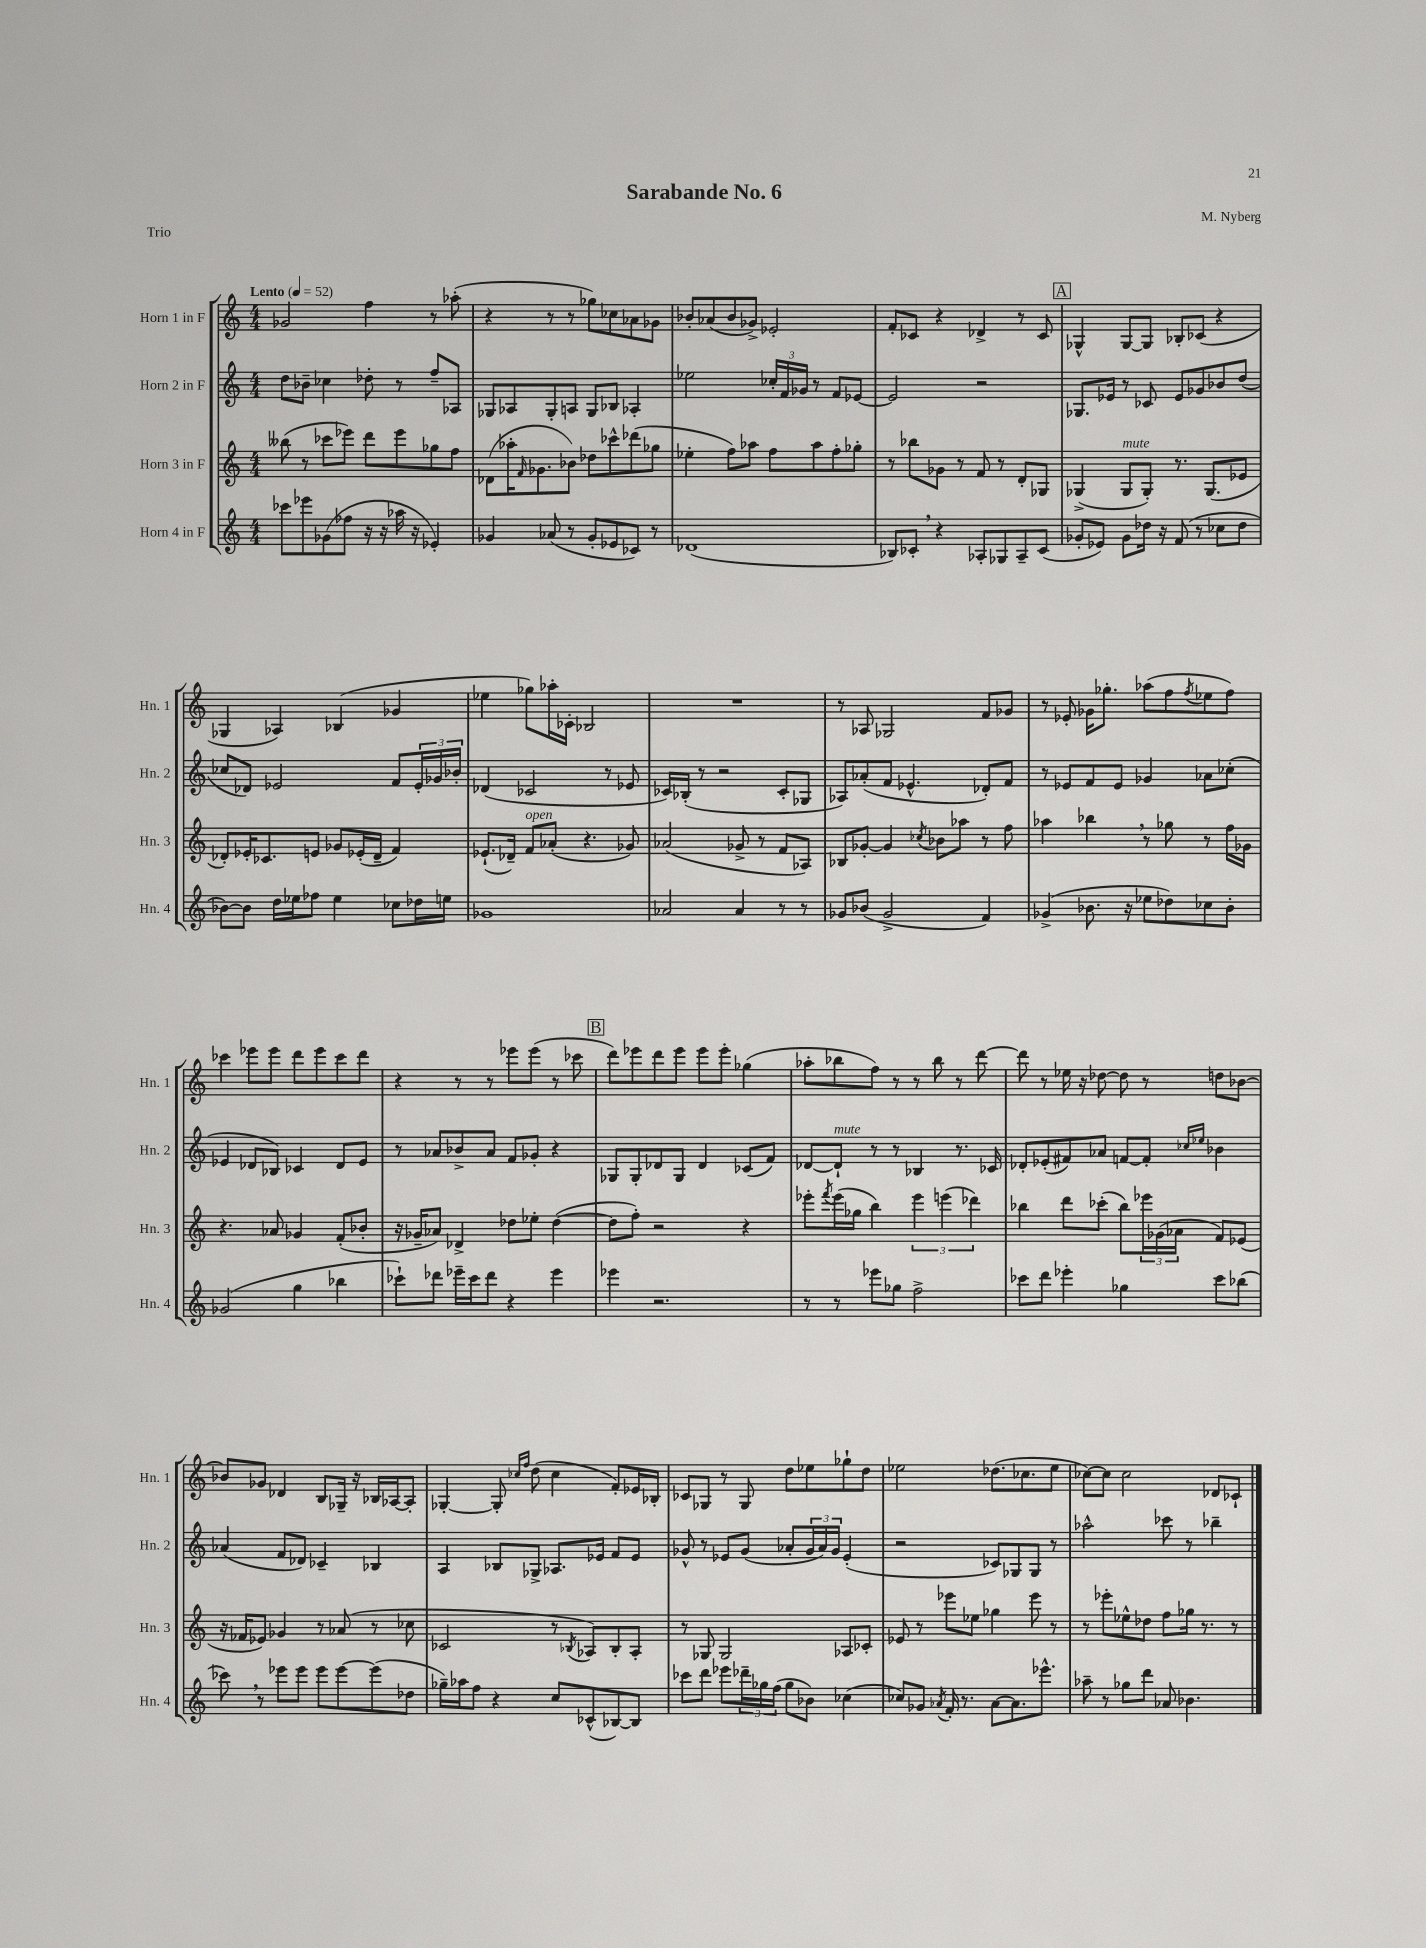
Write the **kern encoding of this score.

**kern	**kern	**kern	**kern
*part4	*part3	*part2	*part1
*staff4	*staff3	*staff2	*staff1
*I"Horn 4 in F	*I"Horn 3 in F	*I"Horn 2 in F	*I"Horn 1 in F
*I'Hn. 4	*I'Hn. 3	*I'Hn. 2	*I'Hn. 1
*clefG2	*clefG2	*clefG2	*clefG2
*k[]	*k[]	*k[]	*k[]
*M4/4	*M4/4	*M4/4	*M4/4
*MM52	*MM52	*MM52	*MM52
=1	=1	=1	=1
!	!	!	!LO:TX:a:B:t=Lento
8ccc-X\L	(8bb--X\	8dd\L	2g-X/
8eee-X\	8r	8b-X~\J	.
(8g-X\	8ccc-X\L	4cc-X\	.
8ff-X\J	8eee-X\J)	.	.
16r	8ddd\L	8dd-X'\	4ff\
16r	.	.	.
16aa-X\	8eee-\	8r	.
16r	.	.	.
4e-X'/)	8gg-X\	8ff~/L	8r
.	8ff\J	8A-X/J	(8aa-X'\
=2	=2	=2	=2
4g-X/	(8d-X\L	8G-X/L	4r
.	16aa-X'\K	8A-X/	.
.	16qqf/	.	.
.	8.g-X\	.	.
(8a-X/	.	8G-'/	8r
8r	8b-X\J)	8An/J	8r
8g-'/L	8dd-X\L	8G-/L	8gg-X\L)
8e-X/	8ccc-X^^\	8B-X/J	8cc-X\
8c-X/J)	(8ddd-X\	4A-X'/	8a-X\
8r	8gg-X\J	.	8g-X\J
=3	=3	=3	=3
(1d-X	4ee-X'\	2ee-X\	8b-X'/L
.	.	.	(8a-X/
.	8ff\L)	.	8b-/
.	8aa-X\J	.	8g-X^/J)
.	8ff\L	24cc-X'/LL	2e-X'/
.	.	24f/	.
.	.	24g-X/JJ	.
.	8aa-\	8r	.
.	8ff'\	8f/L	.
.	8gg-X'\J	[8e-X/J	.
=4	=4	=4	=4
8B-X/L)	8r	2e-/]	8f'/L
8c-X',/J	8bb-X\L	.	8c-X/J
4r	8g-X\J	.	4r
.	8r	.	.
8A-X'/L	8f/	2r	4d-X^/
8G-X/	8r	.	.
8A-~/	8d'/L	.	8r
(8c-/J	8G-X/J	.	8c-/
!!LO:REH:place=s1:t=A
=5	=5	=5	=5
8g-X'/L	(4G-X^/	8.G-X/L	4G-X^^/
8e-X/J)	.	.	.
.	.	16e-X/Jk	.
!	!LO:TX:a:i:t=mute	!	!
8g-\L	8G-/L	8r	[8G-/L
16dd-X\Jk	8G-'/J)	8c-X/	8G-/J]
16r	.	.	.
(8f/	8.r	8e-/L	8B-X'/L
8r	.	8g-X/	(8c-X/J
.	(8.G-/L	.	.
8cc-X\L	.	8b-X/	4r
8dd-\J	8e-X/J	(8dd/J	.
!!LO:LB:g=z
=6	=6	=6	=6
[8b-X\L)	8d-X'/L)	8cc-X/L	4G-X/
8b-\J]	16e-X'/K	8d-X/J)	.
.	8.c-X/	.	.
16dd\LL	.	2e-X/	4A-X/)
16ee-X\J	.	.	.
8ff-X\J	8en/J	.	.
4ee-\	8g-X/L	.	(4B-X/
.	(16e-X'/L	.	.
.	16d-~/JJ	.	.
8cc-X\L	4f/)	8f/L	4g-X/
16dd-X\L	.	24e-'/L	.
.	.	24g-X/	.
16een\JJ	.	.	.
.	.	24b-X'/JJ	.
=7	=7	=7	=7
1g-X	(8.e-X`/L	(4d-X/	4ee-X\
.	16d-X~/Jk)	.	.
!	!LO:TX:a:i:t=open	!	!
.	8f/L	2c-X/	8gg-X\L)
.	(8a-X'/J	.	16aa-X'\L
.	.	.	16c-X'\JJ
.	4.r	.	2B-X/
.	.	8r	.
.	8g-X/)	8e-X/	.
=8	=8	=8	=8
2a-X/	(2a-X/	16c-X/LL)	1r
.	.	(16B-X'/JJ	.
.	.	8r	.
.	.	2r	.
4a-/	8g-X^/	.	.
.	8r	.	.
8r	8f/L	8c-'/L	.
8r	8A-X/J)	8G-X/J	.
=9	=9	=9	=9
8g-X/L	8B-X/L	8A-X/L)	8r
(8b-X/J	[8g-X'/J	(8a-X'/	8A-X/
2g-^/	4g-/]	8f/J	2G-X/
.	.	4.e-X^^/	.
.	8qcc-X/	.	.
.	8b-X\L	.	.
.	8aa-X\J	.	.
4f/)	8r	8d-X'/L)	8f/L
.	8ff\	8f/J	8g-X/J
=10	=10	=10	=10
(4g-X^/	4aa-X\	8r	8r
.	.	8e-X/L	8e-X'/
8.b-X\	4bb-X,\	8f/	16g-X\KL
.	.	.	8.gg-X'\J
.	.	8e-/J	.
16r	.	.	.
8ee-X\L	8r	4g-X/	(8aa-X\L
8dd-X\)	8gg-X\	.	8ff\
.	.	.	8qff/
8cc-X\	8r	8a-X\L	8ee-X\
8b-'\J	16ff\LL	(8cc-X'\J	8ff\J)
.	16g-X\JJ	.	.
!!LO:LB:g=z
=11	=11	=11	=11
(2g-X/	4.r	4e-X/	4ccc-X\
.	.	8d-X/L	8eee-X\L
.	8a-X/	8B-X/J)	8eee-\J
4gg\	4g-X/	4c-X/	8ddd\L
.	.	.	8eee-\
4bb-X\	(8f'/L	8d-/L	8ccc-\
.	8b-X'/J	8e-/J	8ddd\J
=12	=12	=12	=12
8ccc-X`\L)	16r	8r	4r
.	16g-X~/KL	.	.
8ddd-X\J	8a-X/J)	8a-X/L	.
16eee-X~\LL	4d-X^/	8b-X^/	8r
16ccc-\J	.	.	.
8ddd-\J	.	8a-/J	8r
4r	8dd-X\L	8f/L	8eee-X\L
.	8ee-X'\J	8g-X'/J	(8eee-\J
4eee-\	([4dd-\	4r	8r
.	.	.	8ccc-X\
!!LO:REH:place=s1:t=B
=13	=13	=13	=13
4eee-X\	8dd-\L]	8G-X/L	8ddd\L)
.	8ff'\J)	8G-'/	8eee-X\
2.r	2r	8d-X/	8ddd\
.	.	8G-/J	8eee-\J
.	.	4d-/	8eee-\L
.	.	.	8eee-'\J
.	4r	(8c-X/L	(4gg-X\
.	.	8f/J)	.
=14	=14	=14	=14
8r	8eee-X'\L	[8d-X/L	8aa-X'\L
.	8qfff/	.	.
!	!	!LO:TX:a:i:t=mute	!
8r	(16eee-\L	8d-`/J]	8bb-X\
.	16gg-X\JJ	.	.
8eee-X\L	4bb\)	8r	8ff\J)
8gg-X\J	.	8r	8r
2ff^\	6eee-\	4B-X/	8r
.	.	.	8bb-\
.	(6eeen\	.	.
.	.	8.r	8r
.	6ddd-X\)	.	.
.	.	.	[8ddd\
.	.	16c-X/	.
=15	=15	=15	=15
8ccc-X\L	4bb-X\	8d-X'/L	8ddd\]
8ddd\J	.	(8e-X'/	8r
4eee-X'\	8ddd\L	8f#X/)	16ee-X\
.	.	.	16r
.	(8ccc-X'\J	8a-X/J	[8dd-X\
4gg-X\	8bb-\L)	[8fn/L	8dd-\]
.	24eee-X\L	8f'/J]	8r
.	(24g-X\	.	.
.	24a-X\JJ	.	.
.	.	16qqcc-X/LL	.
.	.	16qqee-X/JJ	.
8ccc-\L	8f/L)	4b-X\	8ddn\L
(8bb-X\J	(8e-X/J	.	[8b-X\J
!!LO:LB:g=z
=16	=16	=16	=16
8ccc-X,\)	16r	(4a-X/	8b-X/L]
.	16f-X/KL	.	.
8r	8e-X/J)	.	8g-X/J
8eee-X\L	4g-X/	8f/L	4d-X/
8eee-\J	.	8d-X/J)	.
8eee-\L	8r	4c-X~/	8B/L
[8eee-\	(8a-X/	.	16G-X~/Jk
.	.	.	16r
(8eee-\]	8r	4B-X/	16B-X/LL
.	.	.	[16A-X/J
8dd-X\J	8cc-X\	.	8A-'/J]
=17	=17	=17	=17
16gg-X~\LL)	2c-X/	4A/	[4G-X'/
16aa-X\J	.	.	.
8ff\J	.	.	.
4r	.	8B-X/L	8G-'/]
.	.	.	16qqcc-X/LL
.	.	.	16qqff/JJ
.	.	8G-X^/J	(8dd\
8cc/L	8r	8.A-X/L	4cc-\
.	8qB-X/	.	.
(8c-X^^/	8A-X/L)	.	.
.	.	16e-X/Jk	.
[8B-X/)	8B-'/	8f/L	8f'/L)
8B-/J]	8A-'/J	8e-/J	16e-X/L
.	.	.	16B-X'/JJ
=18	=18	=18	=18
8ccc-X\L	8r	8g-X^^/	8c-X/L
8ddd\J	8G-X/	8r	8G-X/J
8eee-X\L	2G-/	8e-X/L	8r
24ddd-X~\L	.	(8g-/J	8G-/
24gg-X\	.	.	.
(24ff\JJ	.	.	.
8gg-\L	.	8a-X'/L	8dd\L
8b-X\J)	.	24g-/L	8ee-X\
.	.	24a-/)	.
.	.	24g-/JJ	.
(4cc-X\	8A-X/L	(4e-'/	8gg-X`\
.	8c-X'/J	.	8dd\J
=19	=19	=19	=19
8cc-X/L)	8e-X/	2r	2ee-X\
8g-X/J	8r	.	.
8qa-X/	.	.	.
16f'/	8eee-X\L	.	.
8.r	.	.	.
.	8ee-X\J	.	.
[8a-\L	4gg-X\	8c-X/L)	(8.dd-X\L
8.a-\]	.	8G-X/	.
.	.	.	8.cc-X\
.	8eee-\	8G-/J	.
8.eee-X^^\J	.	.	.
.	8r	8r	8ee-\J
=20	=20	=20	=20
8aa-X~\	8r	2aa-X^^\	[8cc-X\L)
8r	8eee-X'\L	.	8cc-\J]
8gg-X\L	8ee-X^^\	.	2cc-\
8ddd\J	8dd-X\J	.	.
8a-X/	8ff\L	8ccc-X\	.
4.b-X\	16gg-X\Jk	8r	.
.	8.r	.	.
.	.	4bb-X~\	8d-X/L
.	8r	.	8c-X`/J
==	==	==	==
*-	*-	*-	*-
